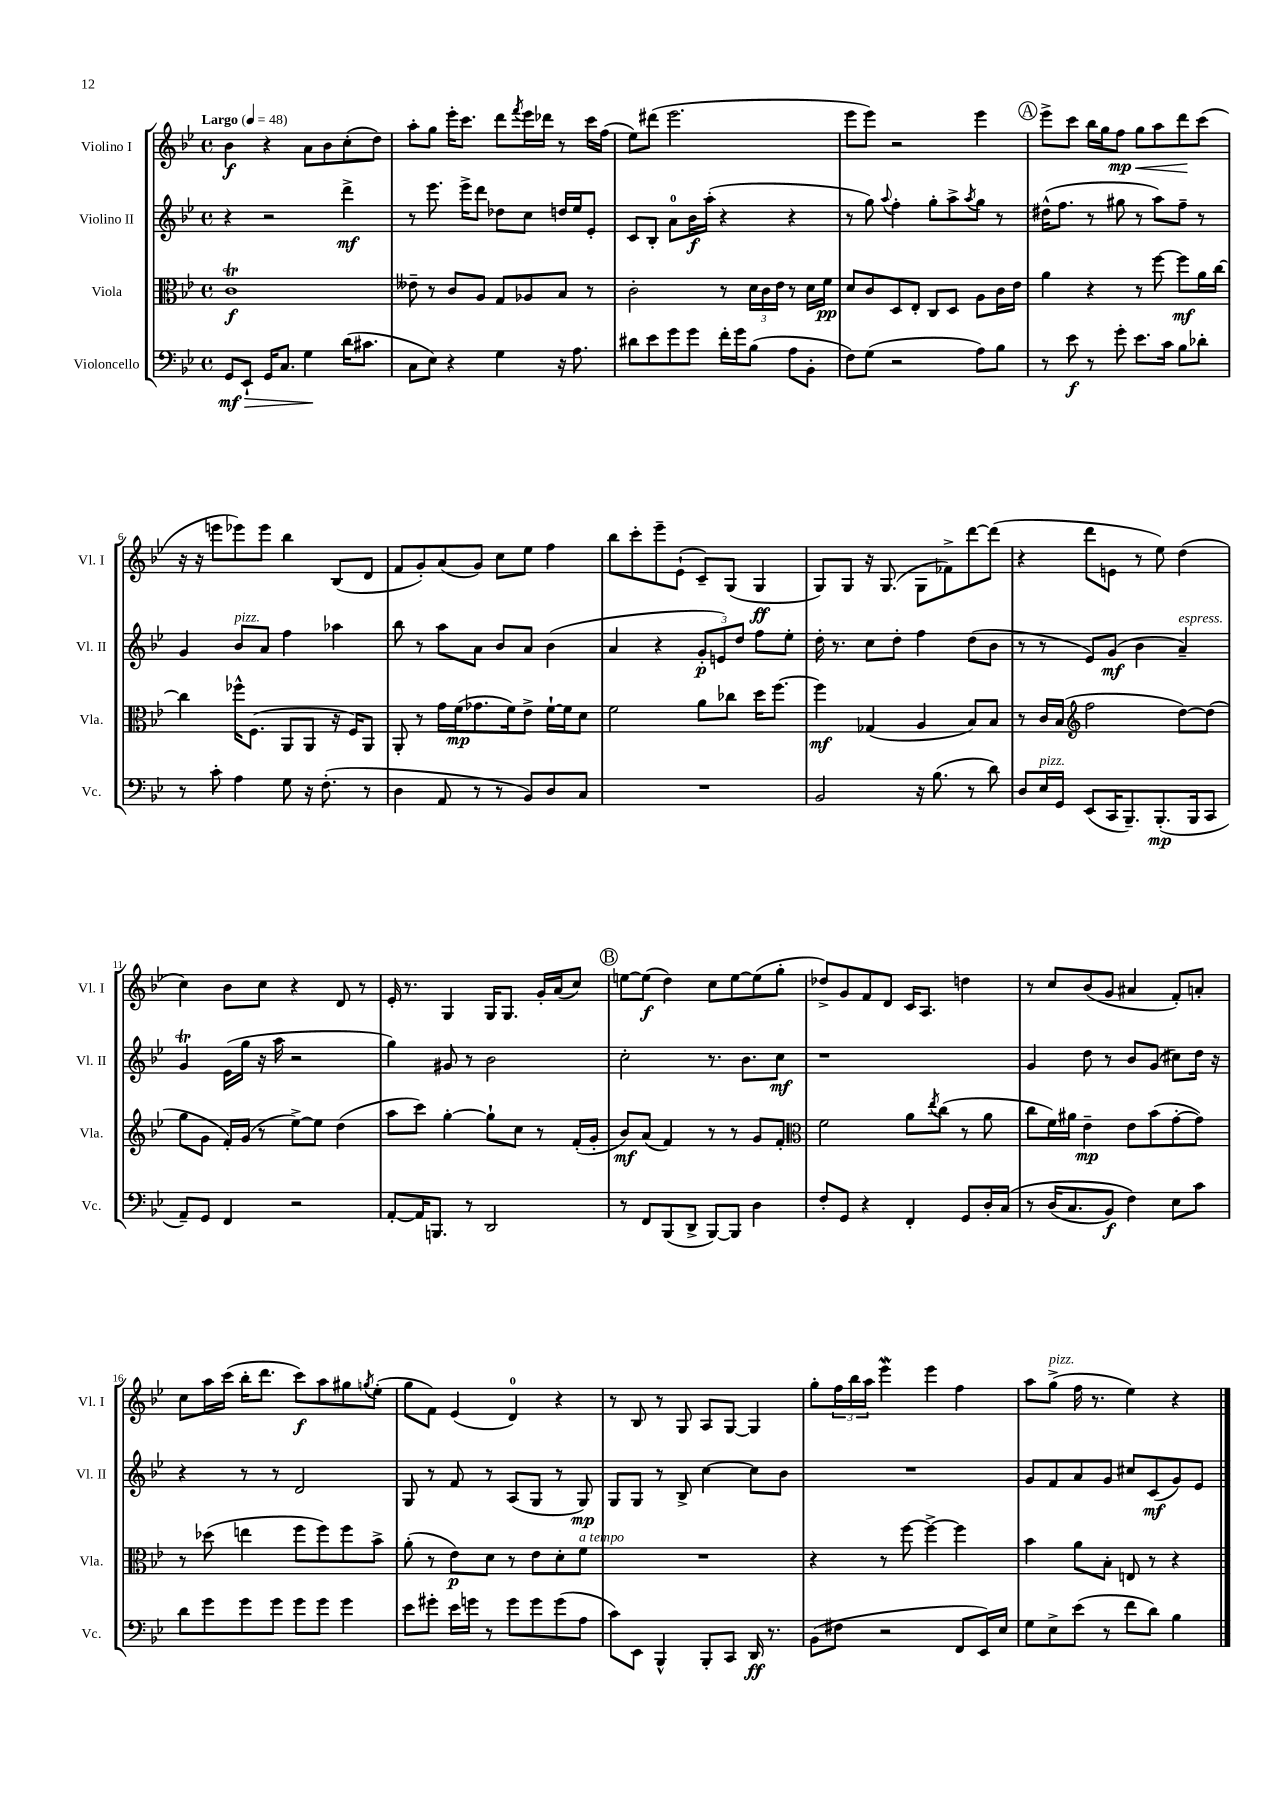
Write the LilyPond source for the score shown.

<<
\new StaffGroup <<
\new Staff = "s0" \with { instrumentName = "Violino I" shortInstrumentName = "Vl. I" } {
    \clef treble \key bes \major \defaultTimeSignature \time 4/4 \tempo "Largo" 4 = 48
    bes'4\f r4 a'8 bes'8 c''8-.( d''8) |
    a''8-. g''8 ees'''16-. c'''8. d'''8 \acciaccatura { f'''8 } ees'''16 des'''16 r8 c'''16 f''16( |
    ees''8) dis'''8( ees'''2. |
    ees'''8 ees'''8) r2 ees'''4 |
    \mark \markup { \circle "A" } ees'''8-> c'''8 bes''16 g''16 f''8\mp g''8\< a''8 d'''8\! c'''8( |
    r16 r16 e'''8 ees'''8) ees'''8 bes''4 bes8( d'8 |
    f'8 g'8-.) a'8( g'8) c''8 ees''8 f''4 |
    bes''8 c'''8-. ees'''8-- ees'8-!( c'8--) g8( g4\ff |
    g8) g8 r16 g8.( g8 fes'8->) d'''8~ d'''8( |
    r4 d'''8 e'8 r8 ees''8) d''4( |
    c''4) bes'8 c''8 r4 d'8 r8 |
    ees'16-. r8. g4 g16 g8. g'16-. a'16( c''8) |
    \mark \markup { \circle "B" } e''8~ e''8\f( d''4) c''8 e''8~ e''8( g''8-. |
    des''8->) g'8 f'8 d'8 c'16 a8. d''4 |
    r8 c''8 bes'8( g'8 ais'4 f'8-.) a'8-. |
    c''8 a''16 c'''16( bes''16-. d'''8. c'''8\f) a''8 gis''8 \acciaccatura { g''8 } ees''8-.( |
    g''8 f'8) ees'4( d'4-0) r4 |
    r8 bes8 r8 g8 a8 g8~ g4 |
    g''8-. \tuplet 3/2 { f''16 bes''16 a''16 } ees'''4\mordent ees'''4 f''4 |
    a''8 g''8->^\markup { \italic "pizz." }( f''16 r8. ees''4) r4 \bar "|." |
}
\new Staff = "s1" \with { instrumentName = "Violino II" shortInstrumentName = "Vl. II" } {
    \clef treble \key bes \major \defaultTimeSignature \time 4/4
    r4 r2 d'''4->\mf |
    r8 ees'''8. ees'''16-> d'''8 des''8 c''8 d''16 ees''16 ees'8-. |
    c'8 bes8-. a'8-0 bes'16\f a''16-.( r4 r4 |
    r8 g''8) \appoggiatura { a''8 } f''4-. g''8-. a''8-> \acciaccatura { a''8 } g''8 r8 |
    \mark \markup { \circle "A" } dis''16-^( f''8. r8 gis''8 r8 a''8) f''8-- r8 |
    g'4 bes'8^\markup { \italic "pizz." } a'8 f''4 aes''4 |
    bes''8 r8 a''8 a'8 bes'8 a'8 bes'4( |
    a'4 r4 \tuplet 3/2 { g'8-.\p e'8) d''8 } f''8 ees''8-. |
    d''16-. r8. c''8 d''8-. f''4 d''8( bes'8 |
    r8 r8 ees'8) g'8\mf( bes'4 a'4--^\markup { \italic "espress." }) |
    g'4\trill ees'16( g''16 r16 a''16 r2 |
    g''4) gis'8 r8 bes'2 |
    \mark \markup { \circle "B" } c''2-. r8. bes'8. c''8\mf |
    r1 |
    g'4 d''8 r8 bes'8 g'8( cis''8) d''16 r16 |
    r4 r8 r8 d'2 |
    g8 r8 f'8 r8 a8( g8 r8 g8\mp) |
    g8 g8 r8 bes8-> c''4~ c''8 bes'8 |
    R1 |
    g'8 f'8 a'8 g'8 cis''8 c'8\mf( g'8) ees'8 \bar "|." |
}
\new Staff = "s2" \with { instrumentName = "Viola" shortInstrumentName = "Vla." } {
    \clef alto \key bes \major \defaultTimeSignature \time 4/4
    c'1\trill\f |
    eeses'8-- r8 c'8 a8 g8 aes8 bes8 r8 |
    c'2-. r8 \tuplet 3/2 { d'16 c'16 ees'16 } r8 d'16 f'16\pp |
    d'8 c'8 d8 ees8-. c8 d8 a8 c'16 ees'16 |
    \mark \markup { \circle "A" } a'4 r4 r8 f''8~ f''8\mf a'16 c''16~ |
    c''4 fes''16-^ f8.( a,8 a,8 r16 f16) a,8 |
    a,8-. r8 g'16 f'16\mp( ges'8. f'16) ees'8-> f'16~-! f'16 d'8 |
    f'2 a'8 ces''8 d''16 f''8.~ |
    f''4\mf ges4( a4 bes8) bes8 |
    r8 c'16 bes16( \clef treble f''2 d''8~) d''8( |
    g''8 g'8 f'16-.) g'16( r8 ees''8~->) ees''8 d''4( |
    a''8 c'''8) g''4~-. g''8-! c''8 r8 f'16-.( g'16-. |
    \mark \markup { \circle "B" } bes'8\mf) a'8( f'4) r8 r8 g'8 f'8-. |
    \clef alto f'2 a'8 \acciaccatura { ees''8 } c''8( r8 a'8 |
    c''8 f'16) ais'16 ees'4--\mp ees'8 bes'8( g'8~-. g'8) |
    r8 des''8( e''4 f''8 f''8) f''8 bes'8-> |
    a'8-.( r8 ees'8\p) d'8 r8 ees'8 d'8-. f'8^\markup { \italic "a tempo" } |
    R1 |
    r4 r8 f''8~ f''4~-> f''4 |
    bes'4 a'8 bes8-. e8 r8 r4 \bar "|." |
}
\new Staff = "s3" \with { instrumentName = "Violoncello" shortInstrumentName = "Vc." } {
    \clef bass \key bes \major \defaultTimeSignature \time 4/4
    g,8\mf\> ees,8-! g,16 c8. g4\! d'16( cis'8. |
    c8 ees8) r4 g4 r16 a8. |
    dis'8 ees'8 g'8 g'8 f'16-. g'16 bes8( a8 bes,8-. |
    f8) g8( r2 a8) bes8 |
    \mark \markup { \circle "A" } r8 ees'8\f r8 g'8-. ees'8. c'16 bes8 des'8-. |
    r8 c'8-. a4 g8 r16 f8.-.( r8 |
    d4 a,8 r8 r8 bes,8) d8 c8 |
    R1 |
    bes,2 r16 bes8.( r8 d'8) |
    d8 ees16^\markup { \italic "pizz." } g,16 ees,8( c,16 bes,,8.--) bes,,8.-.\mp( bes,,16 c,8 |
    a,8--) g,8 f,4 r2 |
    a,8~-. a,16 b,,8. r8 d,2 |
    \mark \markup { \circle "B" } r8 f,8 bes,,8( d,8-> bes,,8~) bes,,8 d4 |
    f8-. g,8 r4 f,4-. g,8 d16-. c16\( |
    r8 d16( c8. bes,8\f) f4\) ees8 c'8 |
    d'8 g'8 g'8 g'8 g'8 g'8 g'4 |
    ees'8 gis'8-. ees'16 g'16 r8 g'8 g'8 g'8( a8 |
    c'8) ees,8 bes,,4-^ bes,,8-. c,8 d,16\ff r8. |
    bes,8( fis8 r2 f,8 ees,16) ees16 |
    g8 ees8-> ees'8( r8 f'8 d'8) bes4 \bar "|." |
}
>>
>>
